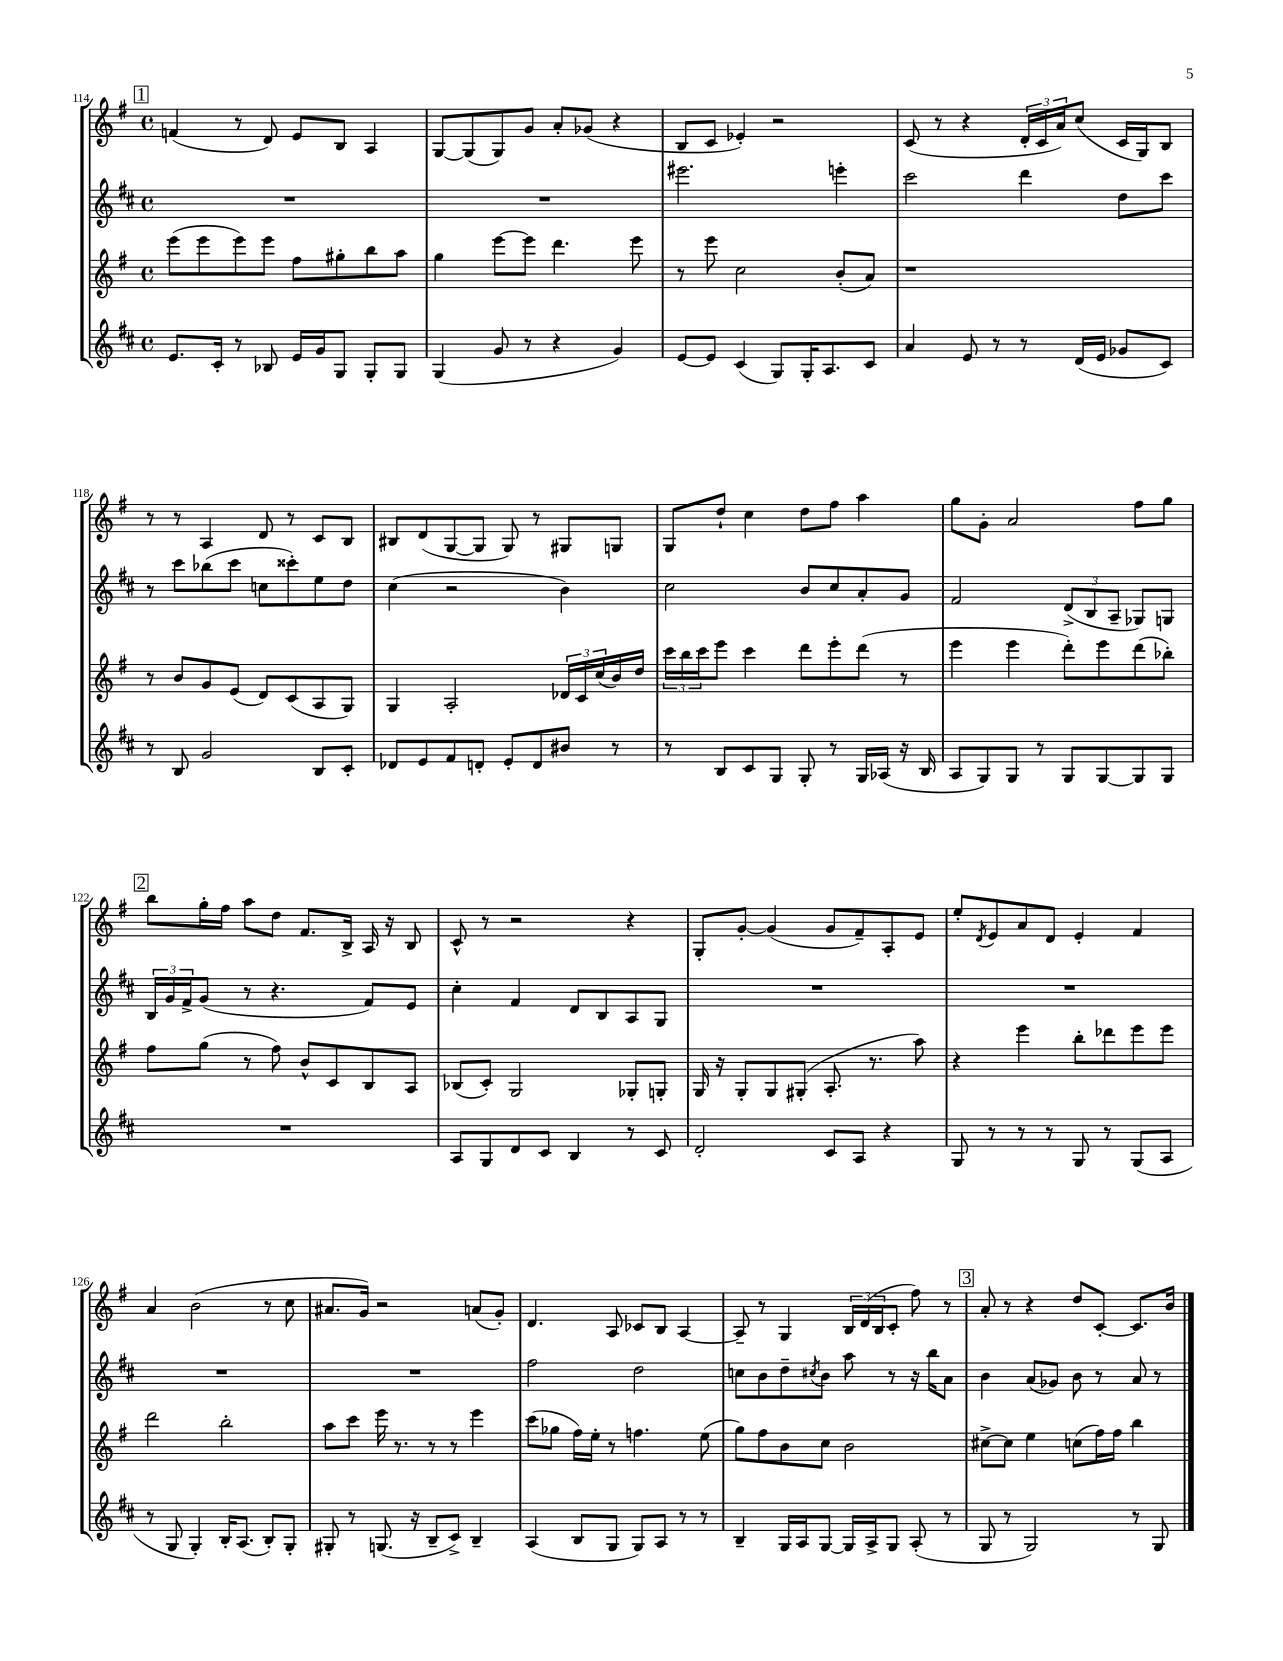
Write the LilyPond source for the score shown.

<<
\new StaffGroup <<
\new Staff = "s0" {
    \clef treble \key g \major \defaultTimeSignature \time 4/4
    \mark \markup { \box "1" } f'4( r8 d'8) e'8 b8 a4 |
    g8~ g8( g8) g'8 a'8-. ges'8( r4 |
    b8 c'8 ees'4-.) r2 |
    c'8( r8 r4 \tuplet 3/2 { d'16-. c'16 a'16) } c''8( c'16 g16) b8 |
    r8 r8 a4 d'8 r8 c'8 b8 |
    bis8 d'8( g8~ g8 g8) r8 gis8 g8 |
    g8 d''8-! c''4 d''8 fis''8 a''4 |
    g''8 g'8-. a'2 fis''8 g''8 |
    \mark \markup { \box "2" } b''8 g''16-. fis''16 a''8 d''8 fis'8. b16-> a16 r16 b8 |
    c'8-^ r8 r2 r4 |
    g8-. g'8~-. g'4( g'8 fis'8--) a8-. e'8 |
    e''8-. \acciaccatura { d'8 } e'8 a'8 d'8 e'4-. fis'4 |
    a'4 b'2( r8 c''8 |
    ais'8. g'16) r2 a'8( g'8-.) |
    d'4. a8 ces'8 b8 a4~ |
    a8-- r8 g4 \tuplet 3/2 { b16 d'16( b16 } c'8-. fis''8) r8 |
    \mark \markup { \box "3" } a'8-. r8 r4 d''8 c'8~-. c'8. b'16 \bar "|." |
}
\new Staff = "s1" {
    \clef treble \key d \major \defaultTimeSignature \time 4/4
    \mark \markup { \box "1" } R1 |
    R1 |
    eis'''2. e'''4-. |
    cis'''2 d'''4 d''8 cis'''8 |
    r8 cis'''8 bes''8( cis'''8 c''8 cisis'''8-.) e''8 d''8 |
    cis''4( r2 b'4) |
    cis''2 b'8 cis''8 a'8-. g'8 |
    fis'2 \tuplet 3/2 { d'8->( b8 a8-- } ges8) g8 |
    \mark \markup { \box "2" } \tuplet 3/2 { b16 g'16 fis'16-> } g'8( r8 r4. fis'8) e'8 |
    cis''4-. fis'4 d'8 b8 a8 g8 |
    R1 |
    R1 |
    R1 |
    R1 |
    fis''2 d''2 |
    c''8 b'8 d''8-- \acciaccatura { cis''8 } b'8 a''8 r8 r16 b''16 a'8 |
    \mark \markup { \box "3" } b'4 a'8( ges'8) b'8 r8 a'8 r8 \bar "|." |
}
\new Staff = "s2" {
    \clef treble \key g \major \defaultTimeSignature \time 4/4
    \mark \markup { \box "1" } e'''8( e'''8 e'''8) e'''8 fis''8 gis''8-. b''8 a''8 |
    g''4 e'''8~ e'''8 d'''4. e'''8 |
    r8 e'''8 c''2 b'8-.( a'8) |
    r1 |
    r8 b'8 g'8 e'8( d'8) c'8( a8 g8) |
    g4 a2-. \tuplet 3/2 { des'16 c'16 c''16( } b'16) d''16 |
    \tuplet 3/2 { c'''16 b''16 c'''16 } e'''8 c'''4 d'''8 e'''8-. d'''8( r8 |
    e'''4 e'''4 d'''8-.) e'''8 d'''8( bes''8-.) |
    \mark \markup { \box "2" } fis''8 g''8( r8 fis''8) b'8-^ c'8 b8 a8 |
    bes8( c'8-.) g2 ges8-. g8-. |
    g16 r16 g8-. g8 gis8-.( a8.-. r8. a''8) |
    r4 e'''4 b''8-. des'''8 e'''8 e'''8 |
    d'''2 b''2-. |
    a''8 c'''8 e'''16 r8. r8 r8 e'''4 |
    c'''8( ges''8 fis''16) e''16-. r8 f''4. e''8( |
    g''8) fis''8 b'8 c''8 b'2 |
    \mark \markup { \box "3" } cis''8~-> cis''8 e''4 c''8( fis''16) fis''16 b''4 \bar "|." |
}
\new Staff = "s3" {
    \clef treble \key d \major \defaultTimeSignature \time 4/4
    \mark \markup { \box "1" } e'8. cis'16-. r8 bes8 e'16 g'16 g8 g8-. g8 |
    g4( g'8 r8 r4 g'4) |
    e'8~ e'8 cis'4( g8) g16-. a8. cis'8 |
    a'4 e'8 r8 r8 d'16( e'16 ges'8 cis'8) |
    r8 b8 g'2 b8 cis'8-. |
    des'8 e'8 fis'8 d'8-. e'8-. d'8 bis'8 r8 |
    r8 b8 cis'8 g8 g8-. r8 g16 aes16( r16 b16 |
    a8 g8) g8 r8 g8 g8~ g8 g8 |
    \mark \markup { \box "2" } R1 |
    a8 g8 d'8 cis'8 b4 r8 cis'8 |
    d'2-. cis'8 a8 r4 |
    g8 r8 r8 r8 g8 r8 g8( a8 |
    r8 g8 g4-.) b16-. a8.( b8-.) g8-. |
    gis8-. r8 g8.( r16 b8-- cis'8->) b4-- |
    a4( b8 g8 g8) a8 r8 r8 |
    b4-- g16 a16 g8~ g16 a16-> g8 a8-.( r8 |
    \mark \markup { \box "3" } g8 r8 g2) r8 g8 \bar "|." |
}
>>
>>
\layout { \context { \Score currentBarNumber = #114 } }
